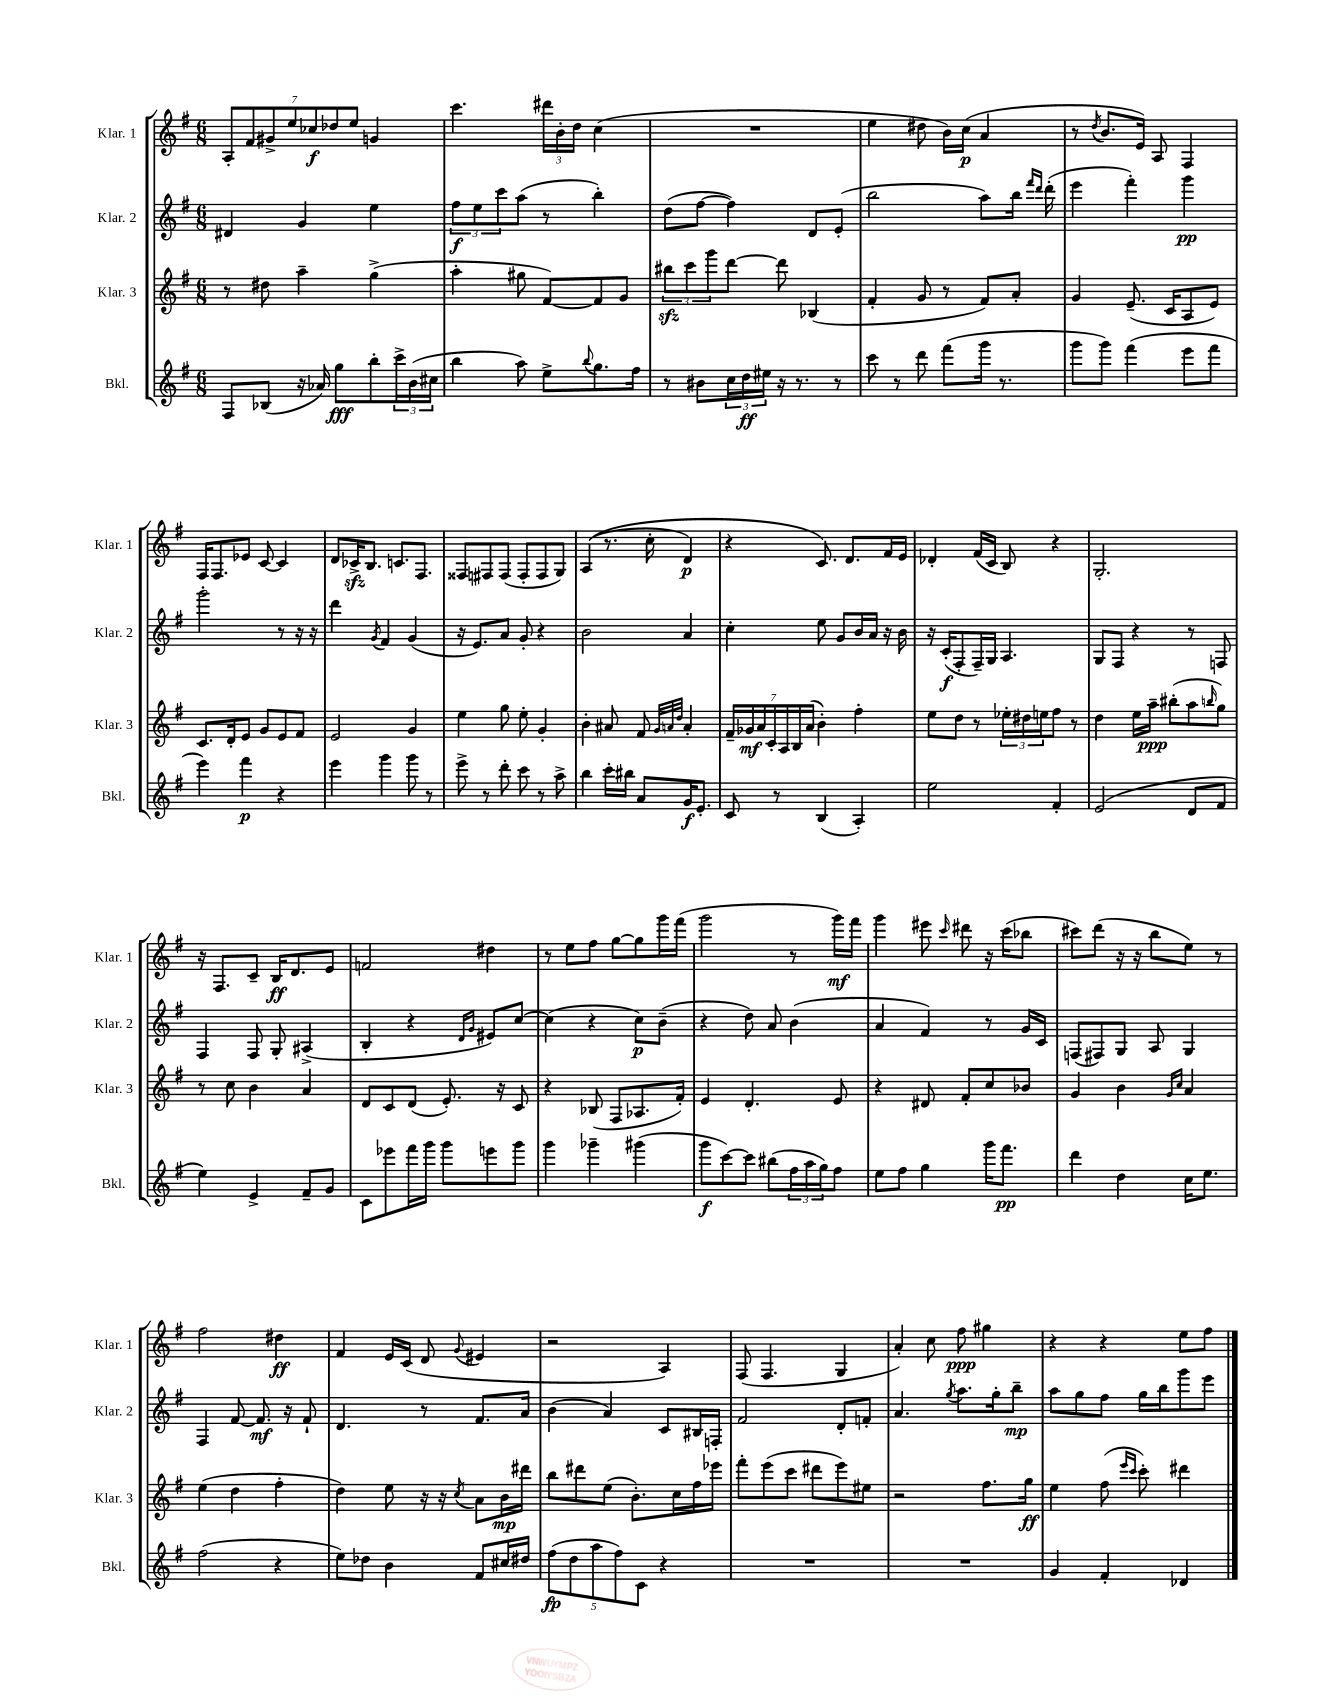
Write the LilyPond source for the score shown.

<<
\new StaffGroup <<
\new Staff = "s0" \with { instrumentName = "Klar. 1" shortInstrumentName = "Klar. 1" } {
    \clef treble \key g \major \numericTimeSignature \time 6/8
    \tuplet 7/4 { a8-. fis'8 gis'8-> e''8 ces''8\f des''8 e''8 } g'4 |
    c'''4. \tuplet 3/2 { dis'''16 b'16-. d''16 } c''4( |
    R2. |
    e''4 dis''8 b'16) c''16\p( a'4 |
    r8 \acciaccatura { d''8 } b'8. e'16) a8 fis4 |
    fis16 fis8. ees'8 c'8~ c'4 |
    d'8 ces'16->\sfz b8. c'8. fis8. |
    fisis8 fis8 fis8( fis8-. fis8 g8) |
    a4(\( r8. c''16-. d'4\p) |
    r4 c'8.\) d'8. fis'16 e'16 |
    des'4-. fis'16( c'16 b8) r4 |
    g2.-. |
    r16 fis8. c'8-- b16\ff d'8. e'8 |
    f'2 dis''4 |
    r8 e''8 fis''8 g''8~ g''8 g'''16 fis'''16( |
    g'''2 r8 g'''16\mf) fis'''16 |
    g'''4 eis'''8 \grace { c'''16 } dis'''8 r16 c'''16( bes''8 |
    cis'''8) d'''8( r16 r16 b''8 e''8) r8 |
    fis''2 dis''4\ff |
    fis'4 e'16 c'16( d'8 \appoggiatura { g'8 } eis'4 |
    r2 a4) |
    fis8( fis4. g4 |
    a'4-.) c''8 fis''8\ppp gis''4 |
    r4 r4 e''8 fis''8 \bar "|." |
}
\new Staff = "s1" \with { instrumentName = "Klar. 2" shortInstrumentName = "Klar. 2" } {
    \clef treble \key g \major \numericTimeSignature \time 6/8
    dis'4 g'4 e''4 |
    \tuplet 3/2 { fis''8\f e''8 c'''8 } a''8( r8 b''4-.) |
    d''8( fis''8~ fis''4) d'8 e'8-.( |
    b''2 a''8) b''16 \grace { fis'''16 d'''16 } d'''16-.( |
    e'''4 fis'''4-.) g'''4\pp |
    g'''2-. r8 r16 r16 |
    d'''4 \acciaccatura { g'8 } fis'4 g'4( |
    r16 e'8.) a'8 g'8-. r4 |
    b'2 a'4 |
    c''4-. e''8 g'8 b'16 a'16 r16 b'16 |
    r16 c'16-.\f( fis8-. fis16--) g16 a4. |
    g8 fis8 r4 r8 f8 |
    fis4 fis8 g8-. ais4->( |
    b4-. r4 \grace { d'16 g'16 } eis'8) c''8~ |
    c''4( r4 c''8\p) b'8--( |
    r4 d''8) a'8 b'4( |
    a'4 fis'4) r8 g'16 c'16 |
    f8( fis8) g8 a8 g4 |
    fis4 fis'8~ fis'8.\mf r16 fis'8-! |
    d'4. r8 fis'8. a'16 |
    b'4( a'4) c'8 bis16 f16-. |
    fis'2 d'8-. f'8-. |
    a'4. \acciaccatura { g''8 } a''8. g''16-. b''8--\mp |
    a''8 g''8 fis''8 g''16 b''16 g'''8 e'''8 \bar "|." |
}
\new Staff = "s2" \with { instrumentName = "Klar. 3" shortInstrumentName = "Klar. 3" } {
    \clef treble \key g \major \numericTimeSignature \time 6/8
    r8 dis''8 a''4-- g''4->( |
    a''4-. gis''8 fis'8~) fis'8 g'8 |
    \tuplet 3/2 { bis''8\sfz c'''8 g'''8 } d'''8~ d'''8 bes4( |
    fis'4-. g'8 r8 fis'8) a'8-. |
    g'4 e'8.--( c'16 a8 e'8) |
    c'8. d'16-. e'8 g'8 e'8 fis'8 |
    e'2 g'4 |
    e''4 g''8 e''8-. g'4-. |
    b'4-. ais'8 fis'8 \grace { g'32 a'32 d''32 } a'4-. |
    \tuplet 7/4 { fis'16-- ges'16\mf a'16 c'16-. a16 b16 a'16( } b'4-.) fis''4-. |
    e''8 d''8 r8 \tuplet 3/2 { ees''16-. dis''16 e''16 } fis''8 r8 |
    d''4 e''16 a''16--\ppp bis''8-.( a''8 \grace { b''16 } g''8) |
    r8 c''8 b'4 a'4 |
    d'8 c'8 d'8( e'8.-.) r16 c'8 |
    r4 bes8( fis8 aes8. fis'16-.) |
    e'4 d'4.-. e'8 |
    r4 dis'8 fis'8-. c''8 bes'8 |
    g'4 b'4 \grace { g'16 c''16 } a'4 |
    e''4( d''4 fis''4-. |
    d''4) e''8 r16 r16 \acciaccatura { c''8 } a'8 b'16\mp dis'''16 |
    b''8 dis'''8 e''8( b'8.-.) c''16 fis''16 ees'''16 |
    fis'''8-. e'''8( c'''8 dis'''8 e'''8) eis''8 |
    r2 fis''8. g''16\ff |
    e''4 fis''8( \grace { e'''16 c'''16 } c'''8-.) dis'''4 \bar "|." |
}
\new Staff = "s3" \with { instrumentName = "Bkl." shortInstrumentName = "Bkl." } {
    \clef treble \key g \major \numericTimeSignature \time 6/8
    fis8 bes8( r16 aes'16) g''8\fff b''8-. \tuplet 3/2 { c'''16-> b'16( cis''16 } |
    b''4 a''8) e''8-> \appoggiatura { b''8 } g''8. fis''16 |
    r8 bis'8 \tuplet 3/2 { c''16 d''16\ff eis''16 } r16 r8. r8 |
    c'''8 r8 d'''8 fis'''8( g'''16 r8. |
    g'''8 g'''8) fis'''4( e'''8 fis'''8 |
    e'''4) fis'''4\p r4 |
    e'''4 g'''4 g'''8 r8 |
    e'''8-> r8 d'''8-. c'''8 r8 a''8-> |
    b''4 c'''16-. bis''16 a'8 g'16\f e'8.-. |
    c'8 r8 b4( a4-.) |
    e''2 fis'4-. |
    e'2( d'8 fis'8 |
    e''4) e'4-> fis'8-- g'8 |
    c'8 ees'''8 fis'''16 g'''16 g'''8 e'''8 g'''8 |
    g'''4 ges'''4-- gis'''4( |
    g'''8\f c'''8~) c'''8 bis''8( \tuplet 3/2 { fis''16 a''16 g''16) } fis''8 |
    e''8 fis''8 g''4 g'''16 fis'''8.\pp |
    d'''4 d''4 c''16 e''8. |
    fis''2( r4 |
    e''8) des''8 b'4 fis'8 cis''16 dis''16 |
    \tuplet 5/4 { fis''8\fp( d''8 a''8 fis''8) c'8 } r4 |
    R2. |
    R2. |
    g'4 fis'4-. des'4 \bar "|." |
}
>>
>>
\layout { \context { \Score \remove "Bar_number_engraver" } }
